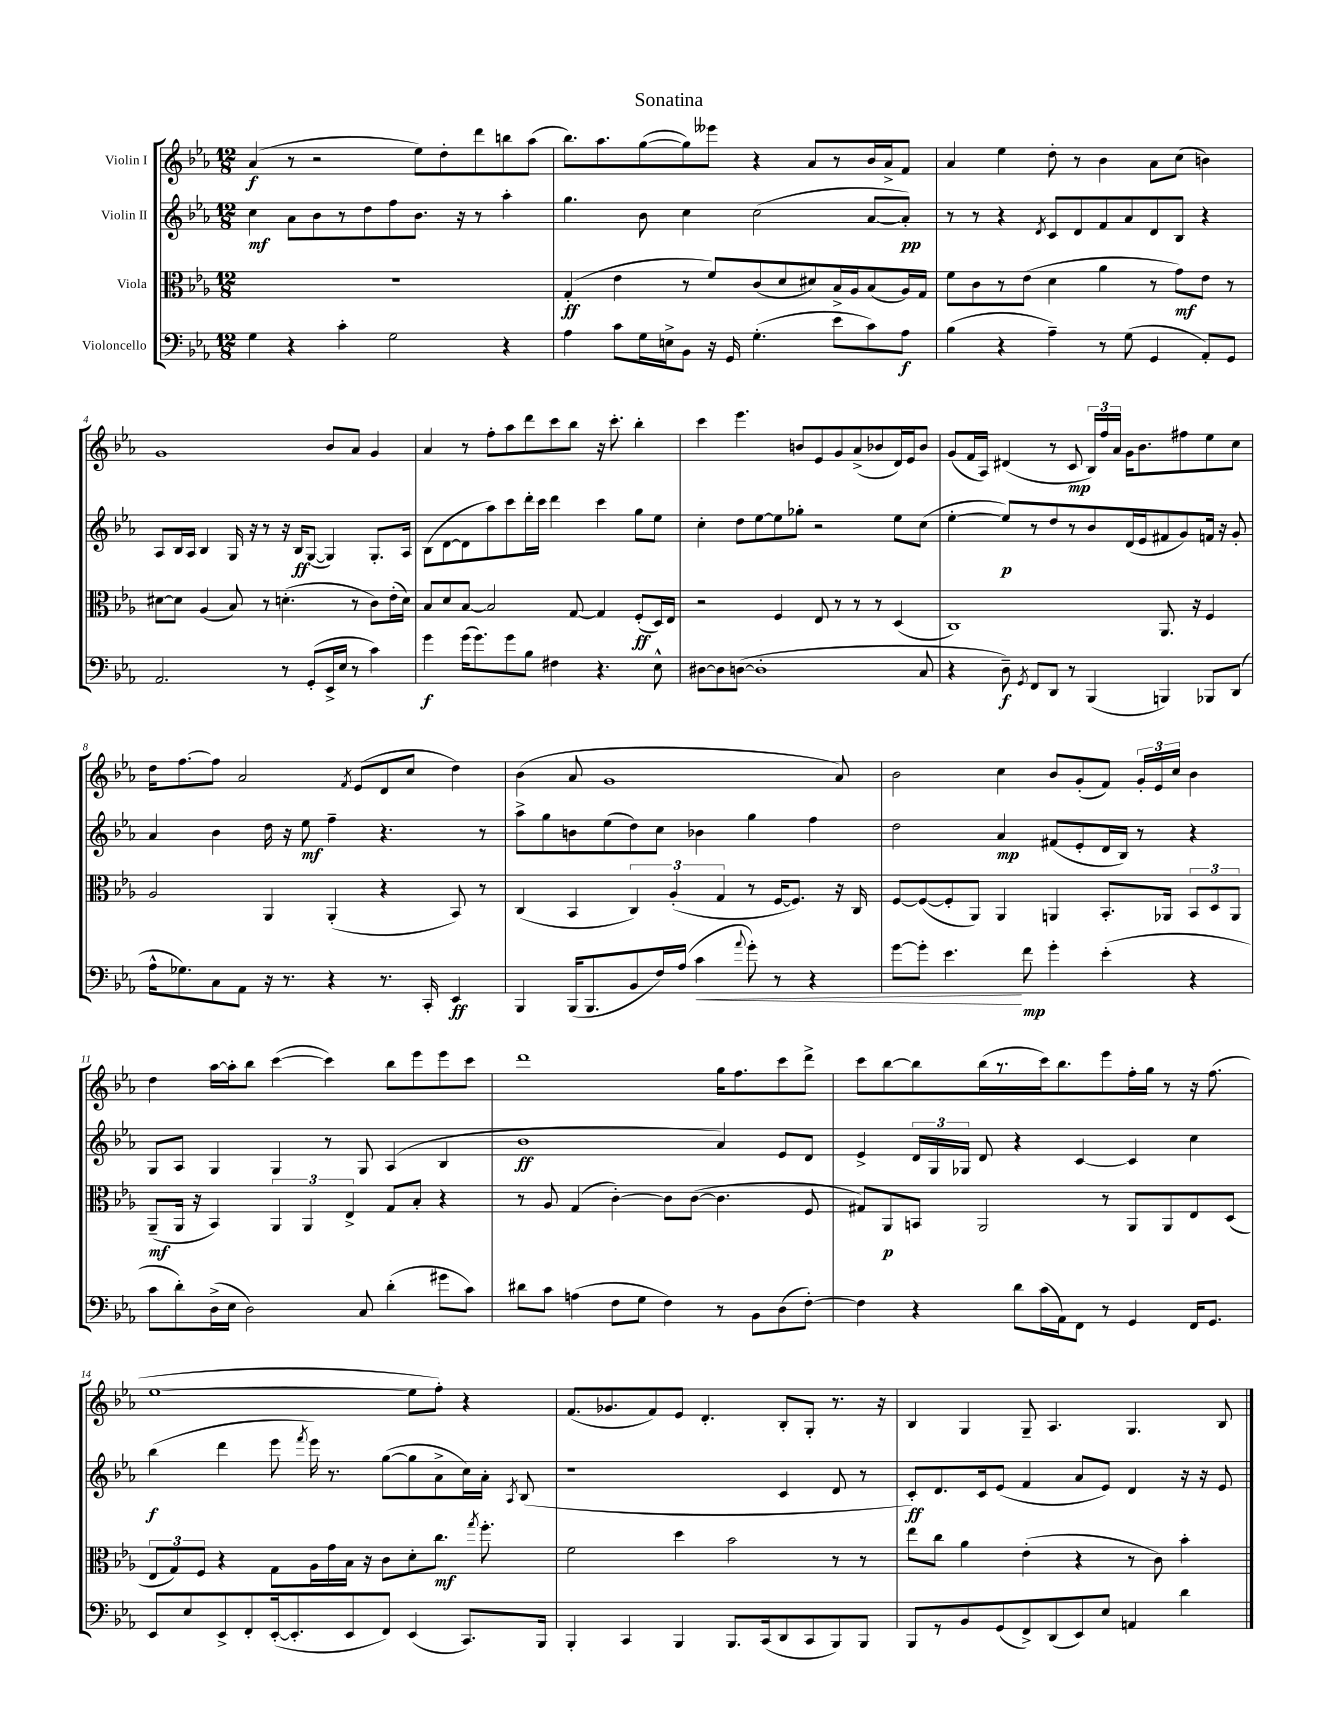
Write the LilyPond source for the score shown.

\header { title = "Sonatina" }
<<
\new StaffGroup <<
\new Staff = "s0" \with { instrumentName = "Violin I" } {
    \clef treble \key ees \major \numericTimeSignature \time 12/8
    \autoBeamOff aes'4\f( r8 r2 ees''8[) d''8-. d'''8 b''8 aes''8]( |
    bes''8.[) aes''8. g''8~( g''8) eeses'''8] r4 aes'8[ r8 bes'16 aes'16-> f'8] |
    aes'4 ees''4 d''8-. r8 bes'4 aes'8[ c''8]( b'4) |
    g'1 bes'8[ aes'8] g'4 |
    aes'4 r8 f''8[-. aes''8 d'''8 c'''8 bes''8] r16 c'''8.-. bes''4-. |
    c'''4 ees'''4. b'8[ ees'8 g'8 aes'8->( bes'8 d'16) ees'16 bes'8] |
    g'8[( f'16 aes16]) dis'4( r8 c'8\mp \tuplet 3/2 { bes16[) f''16 aes'16] } g'16[ bes'8. fis''8 ees''8 c''8] |
    d''16[ f''8.~ f''8] aes'2 \acciaccatura { f'8 } ees'8[( d'8 c''8] d''4) |
    bes'4( aes'8 g'1 aes'8) |
    bes'2 c''4 bes'8[ g'8-.( f'8]) \tuplet 3/2 { g'16[-. ees'16 c''16] } bes'4 |
    d''4 aes''16[~ aes''16-. bes''8] c'''4~( c'''4) bes''8[ ees'''8 ees'''8 c'''8] |
    d'''1 g''16[ f''8. c'''8 d'''8]-> |
    c'''8[ bes''8~ bes''8 bes''16( r8. c'''16) bes''8. ees'''8 f''16-. g''16] r8 r16 f''8.( |
    ees''1~ ees''8[ f''8]-.) r4 |
    f'8.[( ges'8. f'8) ees'8] d'4.-. bes8[-. g8]-. r8. r16 |
    bes4 g4 g8-- aes4. g4. bes8 \bar "|." |
}
\new Staff = "s1" \with { instrumentName = "Violin II" } {
    \clef treble \key ees \major \numericTimeSignature \time 12/8
    \autoBeamOff c''4\mf aes'8[ bes'8 r8 d''8 f''8 bes'8.] r16 r8 aes''4-. |
    g''4. bes'8 c''4 c''2( aes'8[~ aes'8]-.\pp) |
    r8 r8 r4 \acciaccatura { d'8 } c'8[ d'8 f'8 aes'8 d'8 bes8] r4 |
    aes8[ bes16 aes16] bes4 g16 r16 r8 r16 bes16[\ff g8]~( g4) g8.[-. aes16] |
    bes8[( d'8~ d'8 aes''8) c'''8 d'''16-. c'''16] d'''4 c'''4 g''8[ ees''8] |
    c''4-. d''8[ ees''8~ ees''8 ges''8]-. r2 ees''8[ c''8]( |
    ees''4~-. ees''8[\p) r8 d''8 r8 bes'8 d'16( ees'16 fis'8 g'8) f'16] r16 g'8-. |
    aes'4 bes'4 d''16 r16 ees''8\mf f''4-- r4. r8 |
    aes''8[-> g''8 b'8 ees''8( d''8) c''8] bes'4 g''4 f''4 |
    d''2 aes'4\mp fis'8[( ees'8-. d'16 bes16]) r8 r4 |
    g8[ aes8] g4 g4 r8 g8 aes4( bes4 |
    bes'1\ff aes'4) ees'8[ d'8] |
    ees'4-> \tuplet 3/2 { d'16[ g16 ges16] } d'8 r4 c'4~ c'4 c''4 |
    bes''4\f( d'''4 ees'''8 \acciaccatura { f'''8 } ees'''16) r8. g''8[~( g''8 aes'8-> c''16) aes'16]-. \acciaccatura { aes8 } bes8( |
    r1 c'4 d'8 r8 |
    c'8[-.\ff) d'8. c'16 ees'8]( f'4 aes'8[ ees'8]) d'4 r16 r16 ees'8 \bar "|." |
}
\new Staff = "s2" \with { instrumentName = "Viola" } {
    \clef alto \key ees \major \numericTimeSignature \time 12/8
    \autoBeamOff R1. |
    g4-.\ff( ees'4 r8 f'8[) c'8( d'8 dis'8) bes16-> aes16 bes8( aes16) g16] |
    f'8[ c'8 r8 ees'8]( d'4 aes'4 r8 g'8[\mf) ees'8] r8 |
    dis'8[~ dis'8] aes4( bes8) r8 d'4.-.( r8 c'8[) ees'16-.( d'16]) |
    bes8[ d'8 bes8]~ bes2 g8~ g4 f8[-.\ff( d16) ees16] |
    r2 f4 ees8 r8 r8 r8 d4( |
    c1) aes,8. r16 f4 |
    aes2 aes,4 aes,4-.( r4 bes,8) r8 |
    c4( bes,4 \tuplet 3/2 { c4) aes4-.( g4 } r8 f16[~ f8.]) r16 c16 |
    f8[~ f8~( f8-. aes,8]) aes,4 a,4 bes,8.[-. aes,16] \tuplet 3/2 { bes,8[ d8 aes,8] } |
    aes,8[--\mf( aes,16] r16 bes,4) \tuplet 3/2 { aes,4 aes,4 ees4-> } g8[ bes8]-. r4 |
    r8 aes8 g4( c'4~-.) c'8[ c'8]~( c'4. f8 |
    gis8[) aes,8\p b,8] aes,2 r8 aes,8[ aes,8 ees8 d8]( |
    \tuplet 3/2 { ees8[ g8) f8] } r4 g8[ aes16 g'16 bes16] r16 c'8[ d'8-. c''8.]\mf \acciaccatura { g''8 } f''8.-. |
    f'2 d''4 bes'2 r8 r8 |
    ees''8[ c''8] aes'4 ees'4-.( r4 r8 c'8) bes'4-. \bar "|." |
}
\new Staff = "s3" \with { instrumentName = "Violoncello" } {
    \clef bass \key ees \major \numericTimeSignature \time 12/8
    \autoBeamOff g4 r4 c'4-. g2 r4 |
    aes4 c'8[ g16 e16-> bes,8] r16 g,16 g4.-.( ees'8[ c'8) aes8]\f |
    bes4( r4 aes4--) r8 g8( g,4 aes,8[-.) g,8] |
    aes,2. r8 g,8[-.( ees,16-> ees16] r8 c'4) |
    g'4\f g'16[( g'8.) g'8 bes8] fis4 r4. ees8-^ |
    dis8[~ dis8 d8]~( d1-. c8 |
    r4 d8--\f) \acciaccatura { g,8 } f,8[ d,8] r8 bes,,4( b,,4) bes,,8[ d,8]( |
    aes16[-^ ges8.) c8 aes,8] r16 r8. r4 r8. c,16-. ees,4\ff |
    bes,,4 bes,,16[( bes,,8. bes,8 f16) aes16]( c'4\< \appoggiatura { aes'8 } g'8-.) r8 r4 |
    g'8[~ g'8]-. ees'4.\! f'8\mp g'4-. ees'4-.( r4 |
    c'8[ d'8-.) d16->( ees16] d2) c8 d'4-.( gis'8[ c'8]) |
    dis'8[ c'8] a4( f8[ g8] f4) r8 bes,8[ d8( f8]~-.) |
    f4 r4 d'8[ c'16( aes,16) f,8] r8 g,4 f,16[ g,8.] |
    ees,8[ ees8 ees,8-> f,8-. ees,16~-.( ees,8.-. ees,8 f,8]) ees,4( c,8.[) bes,,16] |
    bes,,4-. c,4 bes,,4 bes,,8.[ c,16( d,8 c,8 bes,,8) bes,,8] |
    bes,,8[ r8 bes,8 g,8( f,8->) d,8( ees,8) ees8] a,4 d'4 \bar "|." |
}
>>
>>
